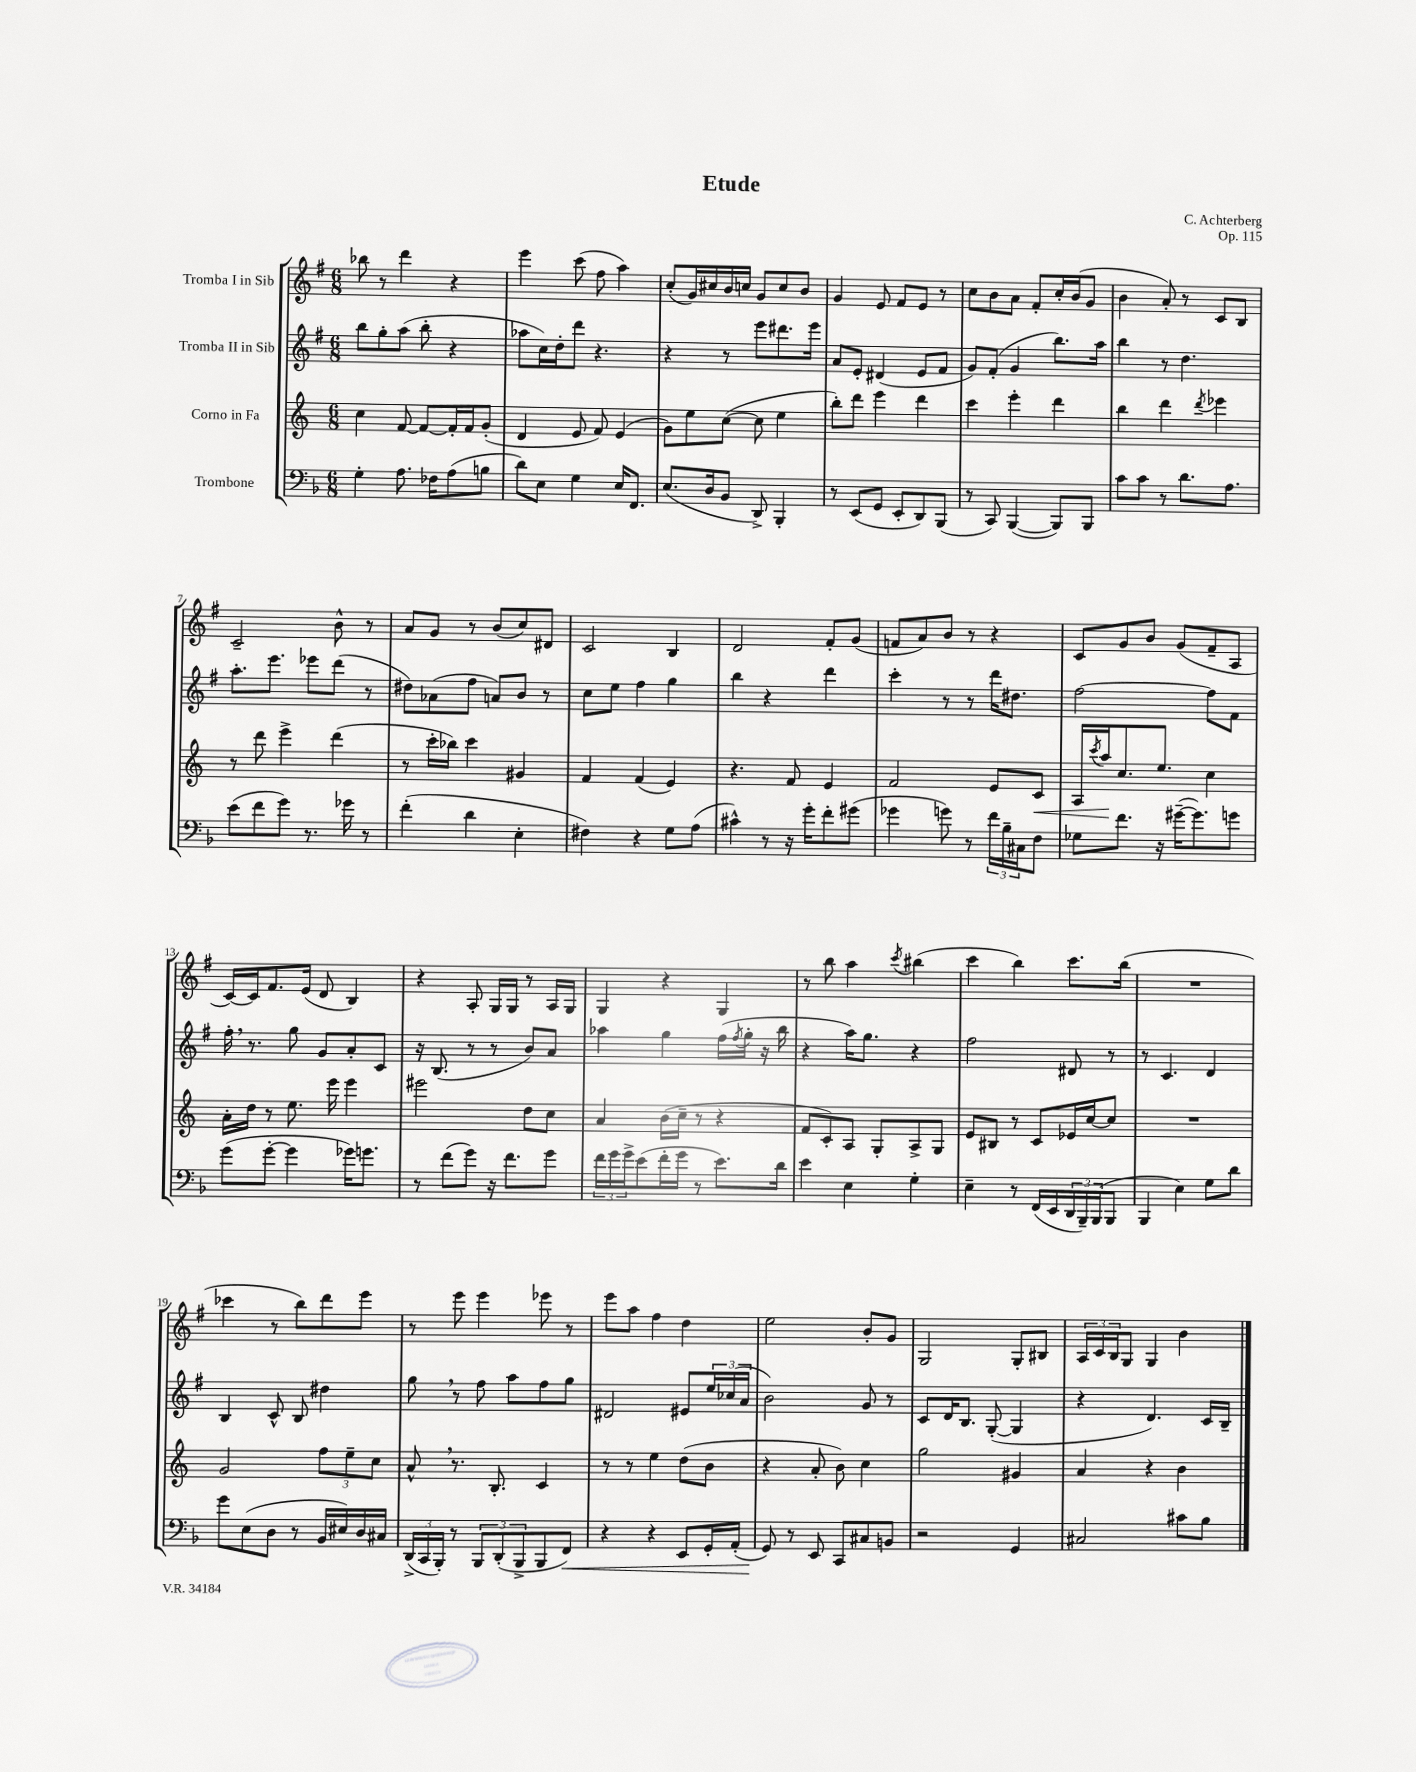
\header { title = "Etude" composer = "C. Achterberg" opus = "Op. 115" }
<<
\new StaffGroup <<
\new Staff = "s0" \with { instrumentName = "Tromba I in Sib" } {
    \clef treble \key g \major \numericTimeSignature \time 6/8
    bes''8 r8 d'''4 r4 |
    e'''4 c'''8( fis''8 a''4) |
    c''8-.( g'16) cis''16 b'16 c''16 g'8 c''8 b'8 |
    g'4 e'8 fis'8 e'8 r8 |
    c''8 b'8 a'8 fis'8-. c''16-. b'16( g'8 |
    b'4 a'8-.) r8 c'8 b8 |
    c'2-- b'8-^ r8 |
    a'8 g'8 r8 b'8( c''8) dis'8 |
    c'2 b4 |
    d'2 fis'8-. g'8( |
    f'8 a'8) b'8 r8 r4 |
    c'8 g'8 b'8 g'8( fis'8-- a8 |
    c'16~) c'16 fis'8. e'16( d'8 b4) |
    r4 a8-. g16 g16 r8 a16 g16 |
    g4 r4 g4 |
    r8 b''8 a''4 \acciaccatura { c'''8 } bis''4( |
    c'''4 b''4) c'''8. b''16( |
    R2. |
    ces'''4 r8 b''8) d'''8 e'''8 |
    r8 e'''8 e'''4 ees'''8 r8 |
    e'''8 a''8 fis''4 d''4 |
    e''2 b'8-. g'8 |
    g2 g8-. bis8 |
    \tuplet 3/2 { a16 c'16 b16 } g8 g4 b'4 \bar "|." |
}
\new Staff = "s1" \with { instrumentName = "Tromba II in Sib" } {
    \clef treble \key g \major \numericTimeSignature \time 6/8
    b''8 g''8-. a''8( b''8-. r4 |
    aes''8 c''16) d''16-. d'''8 r4. |
    r4 r8 e'''8 dis'''8. e'''16 |
    a'8 e'8-. dis'4( e'8 fis'8 |
    g'8) fis'8-.( g'4 b''8.) a''16 |
    b''4 r8 d''4. |
    a''8.-. e'''8. ees'''8 d'''8( r8 |
    dis''8) aes'8( fis''8 a'8) b'8 r8 |
    c''8 e''8 fis''4 g''4 |
    b''4 r4 d'''4 |
    c'''4-. r8 r8 d'''16 dis''8. |
    fis''2~ fis''8 fis'8 |
    fis''16-. \breathe r8. g''8 g'8 a'8-. c'8 |
    r16 b8.( r8 r8 b'8) a'8 |
    aes''4 g''4 fis''16( \acciaccatura { fis''8 } g''16-. r16 b''16 |
    r4 a''16) g''8. r4 |
    fis''2 dis'8 r8 |
    r8 c'4. d'4 |
    b4 c'8-^ b8 dis''4 |
    g''8 \breathe r8 fis''8 a''8 fis''8 g''8 |
    dis'2 eis'8 \tuplet 3/2 { e''16 ces''16( a'16 } |
    b'2) g'8 r8 |
    c'8 d'16 b8. g8~-.( g4 |
    r4 d'4.) c'16 b16-- \bar "|." |
}
\new Staff = "s2" \with { instrumentName = "Corno in Fa" } {
    \clef treble \key c \major \numericTimeSignature \time 6/8
    c''4 f'8~ f'8~ f'16-. f'16 g'8-.( |
    d'4 e'8 f'8) e'4( |
    g'8) e''8 c''8~( c''8 e''4 |
    b''8-.) d'''8 e'''4 d'''4 |
    c'''4 e'''4-. d'''4 |
    b''4 d'''4 \acciaccatura { d'''8 } ees'''4 |
    r8 d'''8 e'''4-> d'''4( |
    r8 c'''16-. bes''16) c'''4 gis'4 |
    f'4 f'4( e'4) |
    r4. f'8 e'4 |
    f'2 e'8 c'8\< |
    a16 \acciaccatura { c'''8 } a''16\! c''8. e''8. c''4 |
    a'16-. d''16 r8 e''8. e'''16 e'''4 |
    eis'''2 d''8 c''8 |
    a'4 b'16( c''16-- r8 r4 |
    f'8 c'8-.) a8 g8-. a8-> g8 |
    e'8 bis8 r8 c'8 ees'16 c''16~ c''8 |
    R2. |
    g'2 \tuplet 3/2 { f''8 e''8-- c''8 } |
    a'8-^ \breathe r8. b8.-. c'4 |
    r8 r8 e''4 d''8( b'8 |
    r4 a'8-. b'8) c''4 |
    g''2 gis'4 |
    a'4 r4 b'4 \bar "|." |
}
\new Staff = "s3" \with { instrumentName = "Trombone" } {
    \clef bass \key f \major \numericTimeSignature \time 6/8
    g4-. a8. fes16 a8( b8 |
    d'8) e8 g4 e16 f,8. |
    e8.( d16 bes,8 d,8->) bes,,4-. |
    r8 e,8( g,8 e,8-. d,8) bes,,8( |
    r8 c,8) bes,,4~( bes,,8) bes,,8 |
    c'8 c'8 r8 d'8. a8. |
    e'8( f'8 g'8) r8. ges'16 r8 |
    f'4-.( d'4 e4-. |
    fis4) r4 g8 a8( |
    cis'4-^) r8 r16 g'16-. f'8-. gis'8( |
    ges'4 g'8) r8 \tuplet 3/2 { f'16 bes16-- cis16 } f8 |
    ges8 f'8. r16 gis'16~--( gis'8.) g'8 |
    g'8( g'8~-. g'4 ges'16) g'8. |
    r8 f'8( g'8) r16 f'8. g'8 |
    \tuplet 3/2 { f'16 g'16 g'16-> } e'8( f'16-. g'16 r8 e'8.) d'16 |
    e'4 e4 g4-. |
    e4-- r8 f,16( e,16 \tuplet 3/2 { d,16 bes,,16--) bes,,16( } bes,,8 |
    bes,,4 e4) g8 d'8 |
    g'8 e8( d8 r8 bes,16 eis16) d16 cis16 |
    \tuplet 3/2 { d,16->( c,16 bes,,16-.) } r8 \tuplet 3/2 { bes,,8 d,8-.( bes,,8-> } bes,,8 f,8\<) |
    r4 r4 e,8 g,16-. a,16-.( |
    g,8\!) r8 e,8 c,8 cis8 b,8 |
    r2 g,4 |
    cis2 cis'8 bes8 \bar "|." |
}
>>
>>
